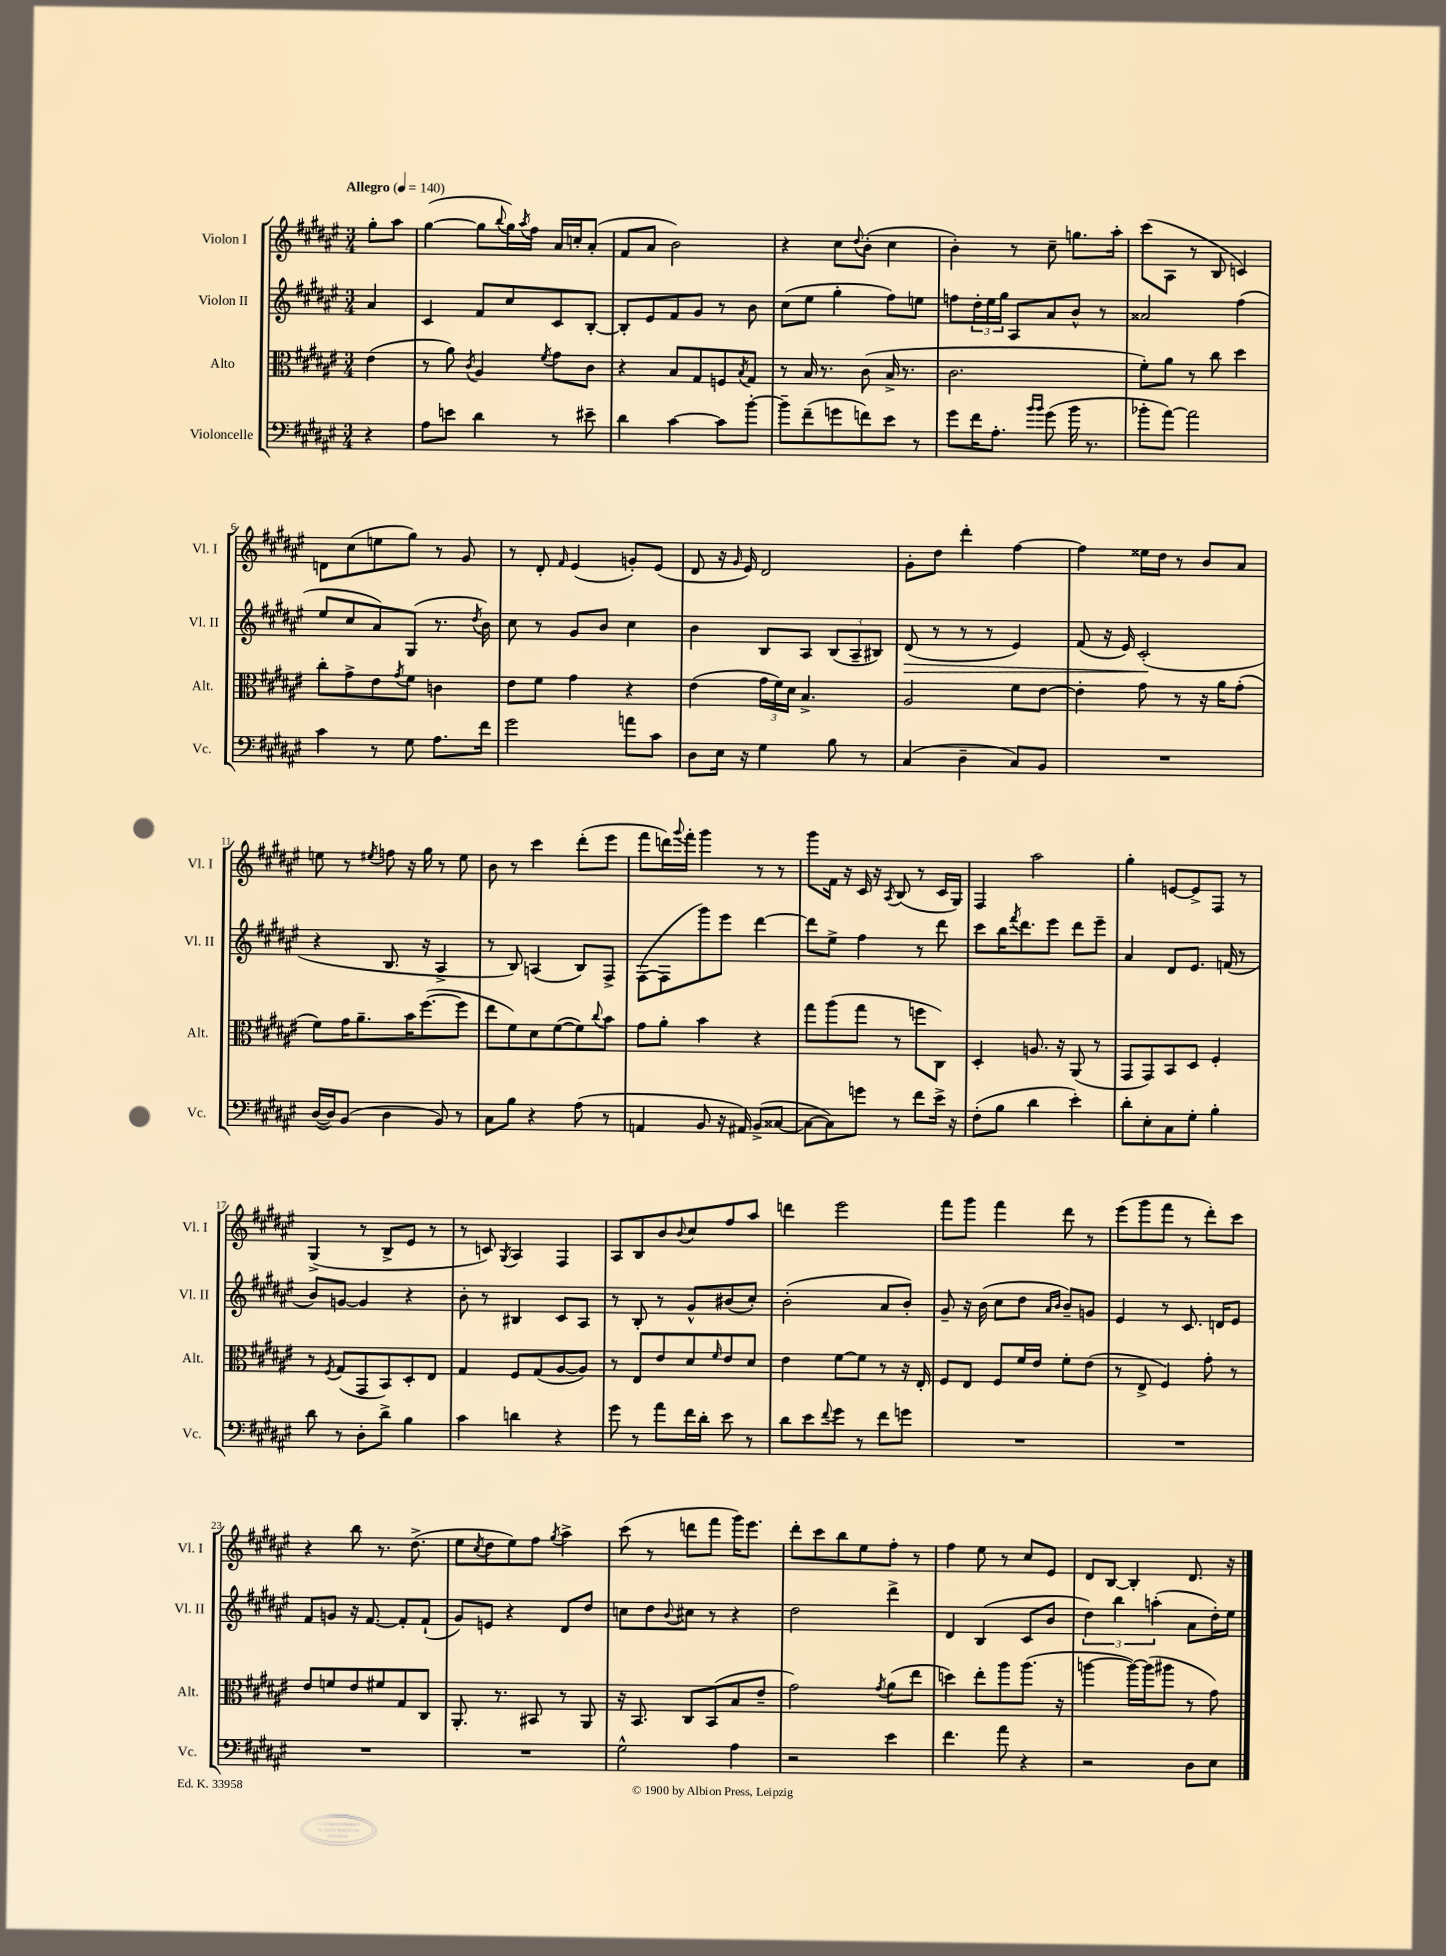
<<
\new StaffGroup <<
\new Staff = "s0" \with { instrumentName = "Violon I" shortInstrumentName = "Vl. I" } {
    \clef treble \key fis \major \numericTimeSignature \time 3/4 \partial 4 \tempo "Allegro" 4 = 140
    gis''8-. ais''8 |
    gis''4~( gis''8 \appoggiatura { b''8 } gis''16) \acciaccatura { ais''8 } fis''16 ais'16 c''16-. ais'8-.( |
    fis'8 ais'8 b'2) |
    r4 cis''8 \appoggiatura { dis''8 } b'8-.( cis''4 |
    b'4-.) r8 cis''8-- g''8. ais''16-. |
    cis'''8( ais8 r8 b8 c'4) |
    d'8 cis''8( e''8 gis''8) r8 gis'8 |
    r8 dis'8-. \grace { fis'16 } eis'4( g'8-.) eis'8( |
    dis'8 r16 \grace { gis'16 } eis'16) dis'2 |
    gis'8-. dis''8 dis'''4-. fis''4~ |
    fis''4 eisis''16 dis''16 r8 b'8 ais'8 |
    e''8 r8 \acciaccatura { eis''8 } f''8 r16 gis''16 r8 eis''8 |
    b'8 r8 cis'''4 dis'''8-.( eis'''8 |
    fis'''8 d'''16) \appoggiatura { gis'''8 } fis'''16-. gis'''4 r8 r8 |
    gis'''8 fis'16 r16 cis'16 r16 \acciaccatura { ais8 } b8( r8 cis'16 gis16) |
    fis4 ais''2 |
    gis''4-. e'8~ e'8-> fis8 r8 |
    gis4->( r8 b8-> eis'8 r8 |
    r8 c'8) \acciaccatura { gis8 } ais4 fis4 |
    ais8 b8 b'8 \appoggiatura { b'8 } cis''8 fis''8 ais''8 |
    d'''4 eis'''2 |
    fis'''8 gis'''8 fis'''4 dis'''8 r8 |
    eis'''8( gis'''8 fis'''8 r8 dis'''8-.) cis'''8 |
    r4 b''8 r8. dis''8.->( |
    eis''8 \acciaccatura { cis''8 } dis''8 eis''8) fis''8 \acciaccatura { gis''8 } ais''4-> |
    cis'''8( r8 d'''8 fis'''8 gis'''16) eis'''8. |
    dis'''8-. cis'''8 b''8 eis''8 fis''8-. r8 |
    fis''4 eis''8 r8 cis''8 eis'8 |
    dis'8 b8~ b4-. dis'8. r16 \bar "|." |
}
\new Staff = "s1" \with { instrumentName = "Violon II" shortInstrumentName = "Vl. II" } {
    \clef treble \key fis \major \numericTimeSignature \time 3/4 \partial 4
    ais'4 |
    cis'4 fis'8 cis''8 cis'8 b8~-. |
    b8-. eis'8 fis'8 gis'8 r8 b'8 |
    cis''8( eis''8 gis''4-. fis''8) e''8 |
    f''8 \tuplet 3/2 { dis''16-. eis''16 gis''16 } ais8 ais'8 b'8-^ r8 |
    aisis'2 fis''4( |
    eis''8 cis''8 ais'8) gis8( r8. \acciaccatura { dis''8 } b'16) |
    cis''8 r8 gis'8 b'8 cis''4 |
    b'4 b8 ais8 \tuplet 3/2 { b8( ais8-- bis8) } |
    dis'8\>( r8 r8 r8 eis'4) |
    fis'8( r16 eis'16) cis'2-.\!( |
    r4 b8. r16 ais4-> |
    r8 b8) a4( b8) fis8-> |
    fis8~( fis8 gis'''8) eis'''8 dis'''4~ |
    dis'''8 eis''8-> fis''4 r8 dis'''8 |
    cis'''8 b''16 \acciaccatura { fis'''8 } dis'''8. eis'''8 dis'''8 eis'''8-- |
    ais'4 dis'8 eis'8. f'16( r8 |
    b'8) g'8~ g'4 r4 |
    b'8-. r8 bis4 cis'8 ais8 |
    r8 b8-. r8 gis'8-^ bis'8( cis''8-.) |
    b'2-.( ais'8 b'8-.) |
    gis'8-- r16 b'16( cis''8 dis''8 \grace { ais'16 b'16 } b'8--) g'8 |
    eis'4 r8 cis'8. d'16 eis'8 |
    fis'8 g'8 r16 fis'8.~ fis'8-. fis'8-!( |
    gis'8) e'8 r4 dis'8 dis''8 |
    c''8 dis''8 \appoggiatura { b'8 } cis''8 r8 r4 |
    dis''2 dis'''4-> |
    dis'4 b4( cis'8 b'8 |
    \tuplet 3/2 { dis''4) b''4 a''4-.( } ais'8 dis''16-.) eis''16 \bar "|." |
}
\new Staff = "s2" \with { instrumentName = "Alto" shortInstrumentName = "Alt." } {
    \clef alto \key fis \major \numericTimeSignature \time 3/4 \partial 4
    eis'4( |
    r8 ais'8) \acciaccatura { cis'8 } ais4 \acciaccatura { fis'8 } gis'8 cis'8 |
    r4 b8 gis8 f8 \acciaccatura { b8 } gis8 |
    r8 b16 r8. cis'8( b16-> r8. |
    cis'2. |
    fis'8-.) ais'8 r8 cis''8 dis''4 |
    cis''8-. gis'8-> eis'8 \acciaccatura { gis'8 } fis'8 c'4 |
    eis'8 fis'8 gis'4 r4 |
    eis'4( \tuplet 3/2 { gis'16 fis'16) dis'16 } b4.-> |
    ais2 fis'8 eis'8~ |
    eis'4-. gis'8 r8 r16 ais'16 gis'8-.( |
    fis'8) gis'16 ais'8.-- b'16 fis''8.~( fis''8 |
    eis''8 fis'8) dis'8 fis'8~( fis'8) \appoggiatura { cis''8 } b'8 |
    gis'8 ais'8-. b'4 r4 |
    gis''8 ais''8( gis''8 r8 f''8 cis8) |
    dis4-. a8. r16 ais,8( r8 |
    gis,8 gis,8) b,8 dis8 fis4-. |
    r8 \acciaccatura { fis8 } gis8( gis,8 b,8) dis8-. eis8 |
    gis4 fis8 gis8( ais8~ ais8) |
    r8 eis8 eis'8 dis'8 \grace { fis'16 } eis'8 dis'8 |
    eis'4 fis'8~ fis'8 r8 r16 eis16-. |
    fis8 eis8 fis8 fis'16 eis'16 fis'8-. eis'8( |
    r8 eis8-> fis4) gis'8-. r8 |
    eis'8 f'8 eis'8 fis'8 gis8 cis8 |
    ais,8.-. r8. bis,8 r8 ais,8 |
    r16 b,8. cis8 b,8( b8 eis'8-- |
    gis'2) \acciaccatura { gis'8 } ais'8( eis''8 |
    d''4) eis''8-. ais''8 ais''8.( r16 |
    a''4~ a''16~) a''16( ais''8 r8 gis'8) \bar "|." |
}
\new Staff = "s3" \with { instrumentName = "Violoncelle" shortInstrumentName = "Vc." } {
    \clef bass \key fis \major \numericTimeSignature \time 3/4 \partial 4
    r4 |
    ais8 e'8 dis'4 r8 eis'8-- |
    dis'4 cis'4~ cis'8 b'8~-. |
    b'8-- fis'8--( g'8 f'8) eis'8 r8 |
    gis'8 fis'16 ais8.-. \grace { b'16 b'16 } gis'8( b'16 r8. |
    bes'8-. ais'8~) ais'2 |
    cis'4 r8 gis8 ais8. fis'16 |
    gis'2 a'8 cis'8 |
    dis8 eis16 r16 gis4 b8 r8 |
    cis4( dis4-- cis8) b,8 |
    R2. |
    dis16~( dis16) b,8( dis4 b,8) r8 |
    cis8 b8 r4 ais8( r8 |
    a,4 b,8 r16 ais,16) b,8->( cisis8~ |
    cisis8~ cisis8) g'8 r8 fis'8 eis'16-> r16 |
    fis8-.( b8 dis'4 eis'4-.) |
    dis'8-. eis8-. cis8 gis8-. b4-. |
    dis'8 r8 dis8-. dis'8-> b4 |
    cis'4 d'4 r4 |
    gis'8 r8 ais'8 fis'16 dis'16-. eis'8 r8 |
    dis'8 eis'8 \appoggiatura { fis'8 } gis'8 r8 fis'8 g'8 |
    R2. |
    R2. |
    R2. |
    R2. |
    gis2-^ ais4 |
    r2 eis'4 |
    fis'4. ais'8 r4 |
    r2 dis8 eis8 \bar "|." |
}
>>
>>
